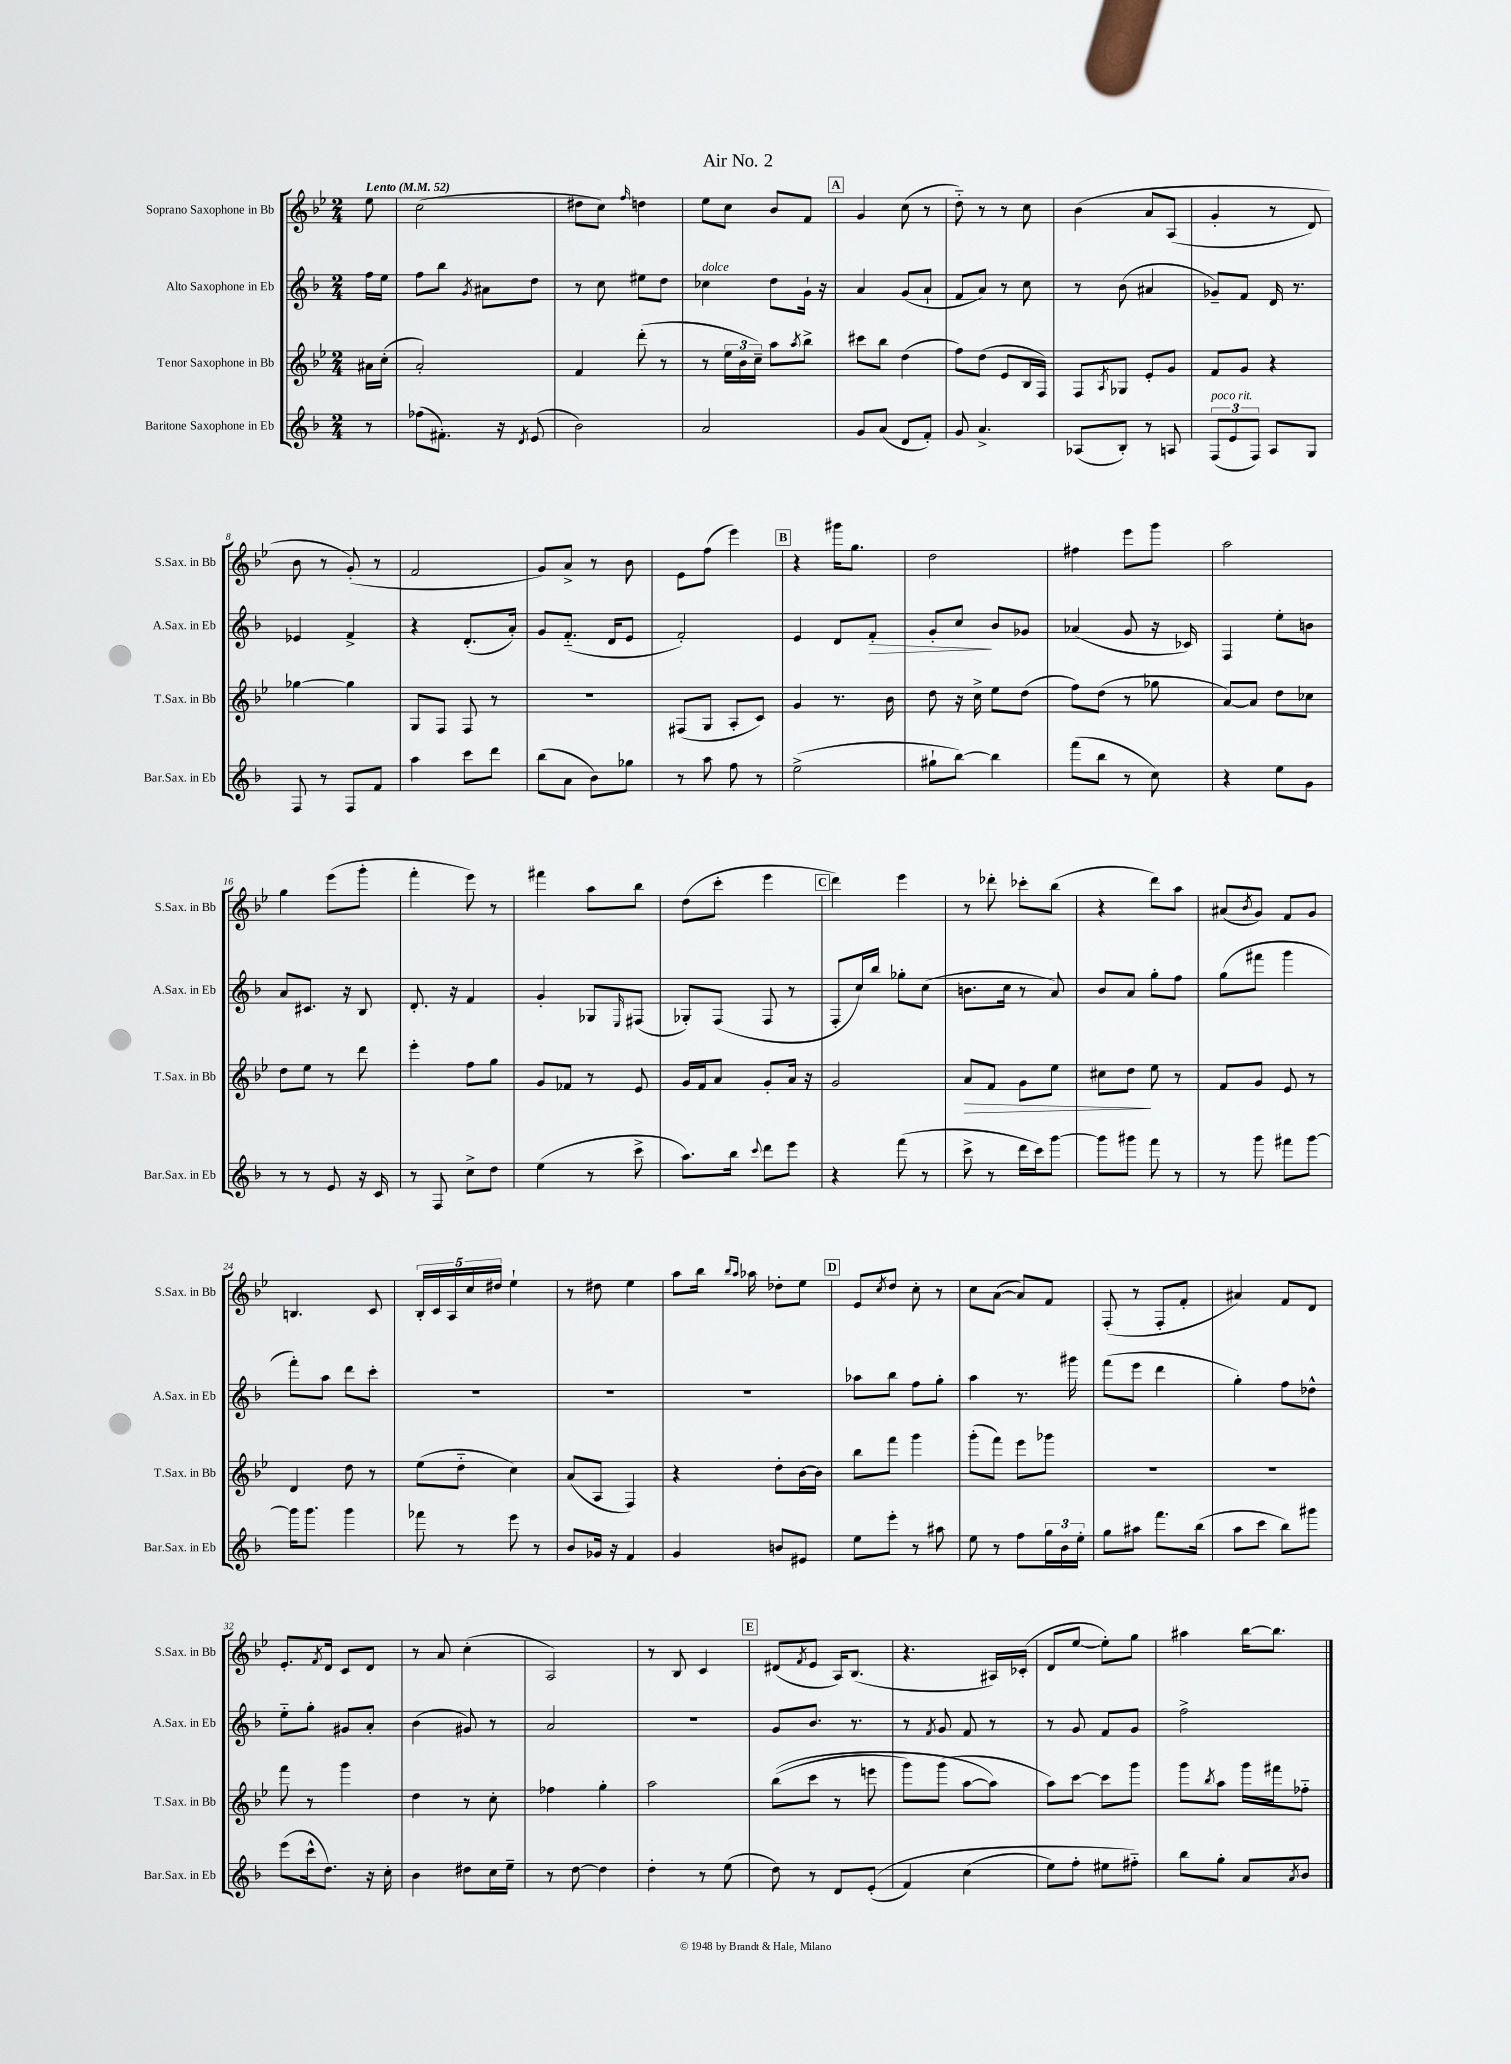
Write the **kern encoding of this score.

**kern	**kern	**kern	**kern
*staff4	*staff3	*staff2	*staff1
*clefG2	*clefG2	*clefG2	*clefG2
*k[b-]	*k[b-e-]	*k[b-]	*k[b-e-]
*M2/4	*M2/4	*M2/4	*M2/4
*MM52	*MM52	*MM52	*MM52
8r	16a#\LL	16ff\LL	8ee-\
.	(16cc'\JJ	16ee\JJ	.
=	=	=	=
(8ff-\L	2a'/)	8ff\L	(2cc\
8.f#'\J)	.	8bb-\J	.
.	.	8qg/	.
.	.	8a#\L	.
16r	.	.	.
8qd/	.	.	.
(8e/	.	8dd\J	.
=	=	=	=
2b-\)	4f/	8r	8dd#\L
.	.	8cc\	8cc\J)
.	.	.	16qqff/
.	(8ddd'\	8ee#\L	4dd\
.	8r	8dd\J	.
=	=	=	=
2a/	8r	4cc-\	8ee-\L
.	24ee-\LL	.	8cc\J
.	24b-\	.	.
.	24cc~\JJ)	.	.
.	8aa\L	8dd\L	8b-/L
.	8qaa/	.	.
.	8bb-^\J	16g`\Jk	8f/J
.	.	16r	.
=	=	=	=
8g/L	8ccc#\L	4a/	4g/
(8a/J	8bb-\J	.	.
8d/L	(4dd\	(8g/L	(8cc\
8f'/J)	.	8a`/J	8r
=	=	=	=
8g/	8ff\L)	8f/L	8dd'~\)
4.a^/	(8dd\J	8a/J)	8r
.	8e-/L	8r	8r
.	16B-/L	8cc\	8cc\
.	16F/JJ)	.	.
=	=	=	=
(8A-/L	8F/L	8r	&(4b-\
.	8qA/	.	.
8B-'/J)	8G-/J	(8b-\	.
8r	8e-'/L	4a#/	8a/L
8A/	8g/J	.	(8A/J
=	=	=	=
(12F/L	8f/L	8g-~/L)	4g'/
12e/	.	.	.
.	8g/J	8f/J	.
12F/J)	.	.	.
8A/L	4r	16d/	8r
.	.	8.r	.
8G/J	.	.	8d/)
=	=	=	=
8F/	[4gg-\	4e-/	8b-\
8r	.	.	8r
8F/L	4gg-\]	4f^/	(8g'/&)
8f/J	.	.	8r
=	=	=	=
4aa\	8G/L	4r	2f/
.	8F/J	.	.
8ccc\L	8F/	(8.d'/L	.
8ddd\J	8r	.	.
.	.	16a'/Jk)	.
=	=	=	=
(8bb-\L	2r	8g/L	8g/L)
8a\J	.	(8.f'~/J	8a^/J
8b-\L)	.	.	8r
.	.	16d/LK	.
8gg-\J	.	8e/J	8b-\
=	=	=	=
8r	(8F#/L	2f'/)	8e-\L
8aa\	8G/J	.	(8ff\J
8ff\	8A'/L	.	4eee-\)
8r	8c/J)	.	.
=	=	=	=
(2ee^\	4g/	4e/	4r
.	8.r	8d/L	16ggg#\LK
.	.	.	8.gg\J
.	.	8f'/J	.
.	16b-\	.	.
=	=	=	=
8gg#`\L	8dd\	8g'/L	2dd\
[8bb-\J)	16r	8cc/J	.
.	16cc^\	.	.
4bb-\]	8ee-\L	8b-/L	.
.	(8dd\J	8g-/J	.
=	=	=	=
(8fff\L	8ff\L)	(4a-/	4ff#\
8bb-\J	(8dd\J	.	.
8r	8r	8g/	8eee-\L
8cc\)	8gg-\	16r	8ggg\J
.	.	16c-/)	.
=	=	=	=
4r	[8a/L)	4F/	2aa\
.	8a/]J	.	.
8ee\L	8dd\L	8ee'\L	.
8g\J	8cc-\J	8b\J	.
=	=	=	=
8r	8dd\L	8a/L	4gg\
8r	8ee-\J	8.c#/J	.
8e/	8r	.	(8eee-\L
.	.	16r	.
16r	8ddd\	8B-/	8ggg'\J
16c/	.	.	.
=	=	=	=
8r	4eee-'\	8.d'/	4fff'\
8F/	.	.	.
.	.	16r	.
8cc^\L	8ff\L	4f/	8eee-\)
8dd\J	8gg\J	.	8r
=	=	=	=
(4ee\	8g/L	4g'/	4fff#\
.	8f-/J	.	.
8r	8r	8G-/L	8aa\L
.	.	16qqE/	.
8ccc^\	8e-/	(8F#/J	8bb-\J
=	=	=	=
8.aa\L)	16g/LL	8G-'/L)	(8dd\L
.	16f/J	.	.
.	8a/J	(8F/J	8ccc'\J
16bb-\Jk	.	.	.
8qqccc/	.	.	.
8ddd\L	8g'/L	8F/	4eee-\
8eee\J	16a/Jk	8r	.
.	16r	.	.
=	=	=	=
4r	2g/	8F'/L	4ddd\)
.	.	16cc/L)	.
.	.	16bb-/JJ	.
(8fff\	.	8gg-'\L	4eee-\
8r	.	(8cc\J	.
=	=	=	=
8ccc^\	8a/L	8.b\L	8r
8r	8f/J	.	8ddd-'\
.	.	16cc\Jk	.
16ddd\LL	8g\L	8r	8ccc-'\L
16ccc\J)	.	.	.
[8ggg\J	8ee-\J	8a/)	(8bb-\J
=	=	=	=
8ggg\]L	8cc#\L	8b-/L	4r
8ggg#\J	8dd\J	8a/J	.
8fff\	8ee-\	8gg'\L	8ddd\L)
8r	8r	8ff\J	8aa\J
=	=	=	=
8r	8f/L	(8gg\L	(8a#/L
.	.	.	8qb-/
8ggg\	8g/J	8fff#\J	8g/J)
8fff#\L	8e-/	4ggg\	8f/L
[8ggg\J	8r	.	8g/J
=	=	=	=
16ggg\]LK	4d/	8fff'\L)	4.B/
8.ggg\J	.	.	.
.	.	8aa\J	.
4ggg\	8dd\	8ddd\L	.
.	8r	8ccc'\J	8c/
=	=	=	=
8fff-\	(8ee-\L	2r	20B-'/LL
.	.	.	20c/
.	.	.	20A/
8r	8dd'~\J	.	.
.	.	.	20cc/
.	.	.	20dd#/JJ
8eee\	4cc\)	.	4ee-`\
8r	.	.	.
=	=	=	=
8b-/L	(8a/L	2r	8r
16g-/Jk	8A/J	.	8dd#\
16r	.	.	.
4f/	4F/)	.	4ee-\
=	=	=	=
4g/	4r	2r	8aa\L
.	.	.	16bb-\Jk
.	.	.	16qqbb-/LL
.	.	.	16qqaa/JJ
.	.	.	16aa-\
8b/L	8dd'\L	.	8dd-'\L
8e#/J	[16b-\L	.	8ee-\J
.	16b-\]JJ	.	.
=	=	=	=
8ee\L	8bb-\L	8aa-\L	8e-/L
.	.	.	8qcc/
8eee'\J	8fff\J	8bb-\J	8dd/J
8r	4ggg\	8ff\L	8cc'\
8aa#\	.	8gg'\J	8r
=	=	=	=
8ee\	(8ggg'\L	4aa\	8cc\L
8r	8fff\J)	.	([8a\J
8ff\L	8eee-\L	8.r	8a/]L)
24gg\L	8ggg-\J	.	8f/J
24b-\	.	.	.
.	.	16ggg#\	.
24ee'\JJ	.	.	.
=	=	=	=
8gg\L	2r	(8fff\L	(8F'/
8aa#\J	.	8eee\J	8r
8.fff\L	.	4ddd\	8F'/L
.	.	.	8f'/J
(16bb-\Jk	.	.	.
=	=	=	=
8aa\L	2r	4gg'\)	4a#/)
8ccc\J	.	.	.
8bb-\L)	.	8ff\L	8f/L
8ggg#\J	.	8dd-^^\J	8d/J
=	=	=	=
(8eee\L	8fff\	8ee'~\L	8.e-'/L
16ccc^^\k	8r	8gg'\J	.
.	.	.	8qf/
8.dd\J)	.	.	16d/Jk
.	4ggg\	8g#/L	8c/L
16r	.	8a'/J	8d/J
16cc'\	.	.	.
=	=	=	=
4b-\	4dd\	(4b-\	8r
.	.	.	8a/
8dd#\L	8r	8g#/)	(4cc'\
16cc\L	8cc'\	8r	.
16ee~\JJ	.	.	.
=	=	=	=
8r	4ff-\	2a/	2A/)
[8dd\	.	.	.
4dd\]	4gg'\	.	.
=	=	=	=
4dd'\	2aa\	2r	8r
.	.	.	8B-/
8r	.	.	4c/
(8ee\	.	.	.
=	=	=	=
8dd\)	&((8bb-\L	8g/L	(8d#/L
.	.	.	8qf/
8r	8ccc\J	8.b-/J	8e-/J
8d/L	8r	.	16A/LK)
.	.	8.r	(8.B-/J
&((8e'/J	8eee\	.	.
=	=	=	=
4f/)	8ggg\L)	8r	4.r
.	.	8qf/	.
.	(8ggg\J	8g/	.
(4cc\	[8aa\L	8f/	.
.	8aa\]J&)	8r	16A#/LL)
.	.	.	(16c-'/JJ
=	=	=	=
8ee\L)	8aa\L)	8r	8d/L
8ff'\J	[8ccc\J	8g/	[8ee-/J
8ee#\L	8ccc\]L	8f/L	8ee-'\]L)
8ff#'~\J&)	8ggg\J	8g/J	8gg\J
=	=	=	=
8bb-\L	8ggg\L	2ff^\	4aa#\
.	8qbb-/	.	.
8gg'\J	8aa\J	.	.
8a/L	16ggg\LL	.	[16bb-\LK
.	16fff#\J	.	8.bb-\]J
8qa/	.	.	.
8b-/J	8ff-'~\J	.	.
==	==	==	==
*-	*-	*-	*-
